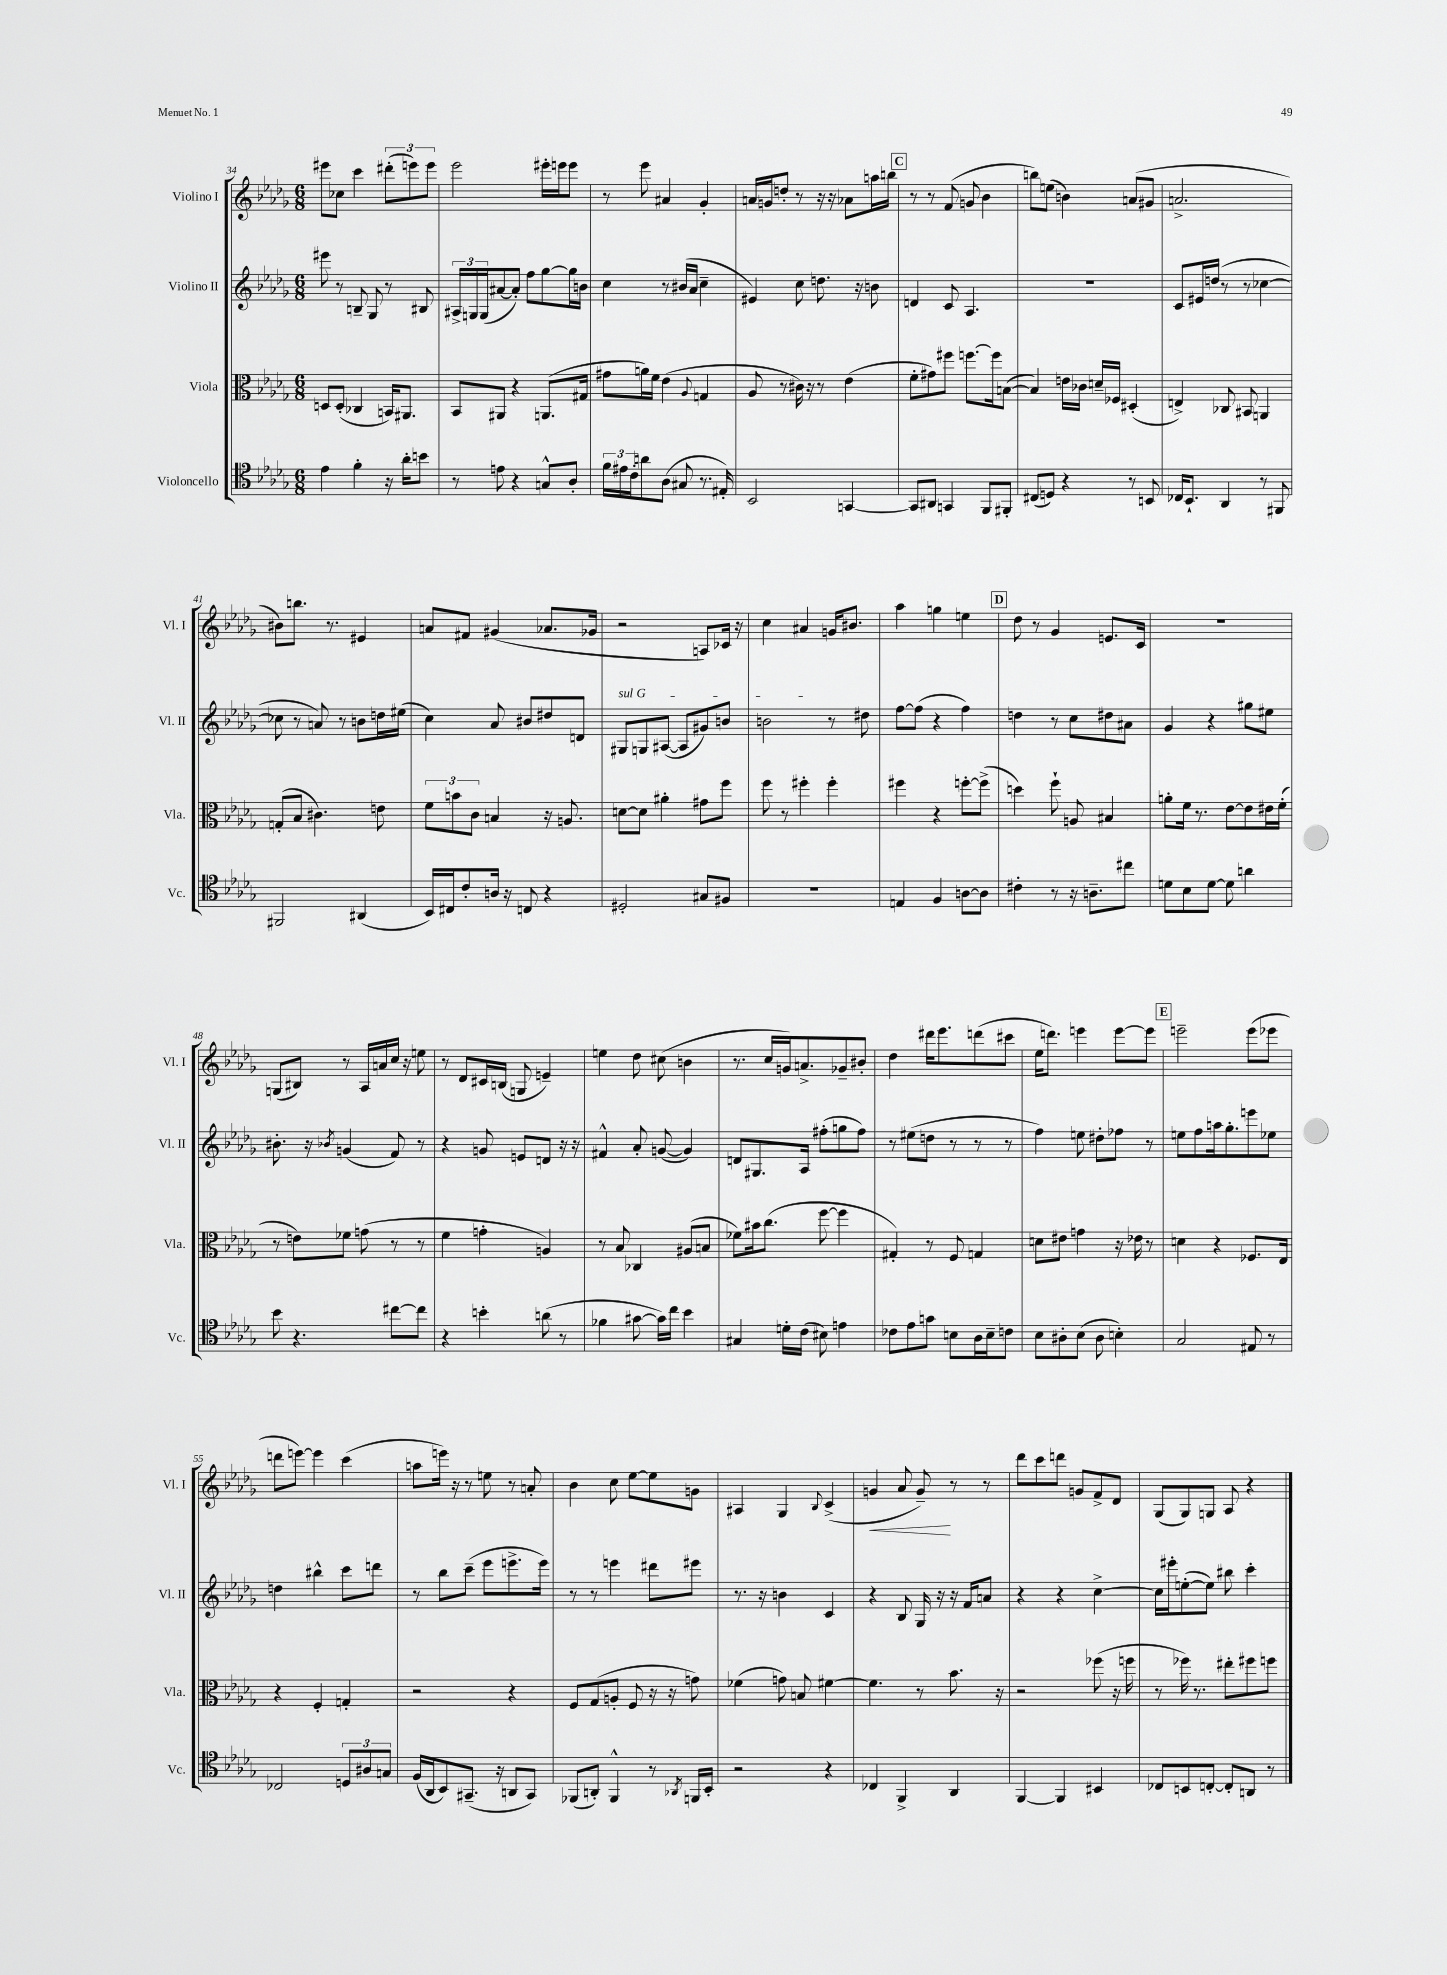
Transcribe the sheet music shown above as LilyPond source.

<<
\new StaffGroup <<
\new Staff = "s0" \with { instrumentName = "Violino I" shortInstrumentName = "Vl. I" } {
    \clef treble \key des \major \numericTimeSignature \time 6/8
    eis'''8 ces''8 c'''4 \tuplet 3/2 { dis'''8-.( e'''8) e'''8 } |
    ees'''2 eis'''16-. e'''16 e'''8 |
    r8 ees'''8 ais'4 ges'4-. |
    a'16 g'16 d''8-. r8 r16 r16 aes'8 a''16 b''16 |
    \mark \markup { \box "C" } r8 r8 f'8( g'8 bes'4 |
    b''8) e''8( b'4) a'8( gis'8 |
    a'2.-> |
    bis'8) b''8. r8. eis'4 |
    a'8 fis'8 gis'4( aes'8. ges'16 |
    r2 a8) ces'16 r16 |
    c''4 ais'4 g'16 bis'8. |
    aes''4 g''4 e''4 |
    \mark \markup { \box "D" } des''8 r8 ges'4 e'8. c'16 |
    R2. |
    g8( bis8) r8 aes16 a'16 c''16 r16 e''8 |
    r8 des'8 cis'16 b16( g8 e'4--) |
    e''4 des''8 cis''8( b'4 |
    r8. c''16 g'16) a'8.-> ges'8-- bis'8-. |
    des''4 dis'''16 ees'''8. d'''8( cis'''8 |
    ees''16 d'''8.) e'''4 e'''8~ e'''8 |
    \mark \markup { \box "E" } e'''2-- e'''8( ees'''8 |
    d'''8 e'''8~) e'''4 c'''4( |
    a''8 e'''16) r16 r8 e''8 r8 a'8-. |
    bes'4 c''8 ees''8~ ees''8 g'8 |
    ais4 ges4 \appoggiatura { bes8 } c'4->( |
    g'4\< aes'8 g'8--\!) r8 r8 |
    des'''8 c'''8 d'''8 g'8 f'8-> des'8 |
    ges8( ges8) g8 aes8 r4 \bar "|." |
}
\new Staff = "s1" \with { instrumentName = "Violino II" shortInstrumentName = "Vl. II" } {
    \clef treble \key des \major \numericTimeSignature \time 6/8
    eis'''8 r8 b8-- ges8 r8 bis8 |
    \tuplet 3/2 { ais16-> g16 g16( } ais'8~ ais'8-.) f''8 ges''8~ ges''16 b'16 |
    c''4 r8 bis'16( aes'16 c''4-- |
    eis'4) c''8 d''8. r16 b'8 |
    \mark \markup { \box "C" } d'4 c'8 aes4. |
    R2. |
    c'8 eis'16 d''16( r8 r8 ces''4~ |
    ces''8 r8 a'8) r8 b'8 d''16 eis''16( |
    c''4) aes'8 bis'8 dis''8 d'8 |
    \once \override TextSpanner.bound-details.left.text = \markup { \italic "sul G" } gis8\startTextSpan g8 ais8~( ais8 gis'8) b'8 |
    b'2\stopTextSpan r8 dis''8 |
    f''8~ f''8( r4 f''4) |
    \mark \markup { \box "D" } d''4 r8 c''8 dis''8 ais'8 |
    ges'4 r4 gis''8 eis''8 |
    bis'8.-. r16 \acciaccatura { bes'8 } g'4( f'8) r8 |
    r4 g'8 e'8 d'8 r16 r16 |
    fis'4-^ aes'8-. g'8~( g'4) |
    d'8 gis8. aes16 fis''8-.( g''8 fis''8) |
    r8 eis''8( d''8 r8 r8 r8 |
    f''4) e''8 dis''8-. fes''8 r8 |
    \mark \markup { \box "E" } e''8 f''8 a''16 ges''8.-. e'''8 ees''8 |
    d''4 bis''4-^ c'''8 d'''8 |
    r8 bes''8 c'''8--( ees'''8 e'''8.-> e'''16) |
    r8 r8 e'''4 dis'''8 eis'''8 |
    r8. r16 b'4 c'4 |
    r4 bes8 ges16 r16 r16 f'16 a'8 |
    r4 r4 c''4~-> |
    c''16 eis'''16-. e''8~-.( e''8) bis''8 c'''4-. \bar "|." |
}
\new Staff = "s2" \with { instrumentName = "Viola" shortInstrumentName = "Vla." } {
    \clef alto \key des \major \numericTimeSignature \time 6/8
    d8 d8-.( ces4 b,16) ais,8. |
    bes,8 ais,8 r4 a,8.( gis16 |
    gis'8 a'16) f'16 ees'4( \appoggiatura { aes8 } g4 |
    aes8 r8 cis'16) r16 r8 ees'4( |
    \mark \markup { \box "C" } f'8-. gis'8) fis''8 f''8.~ f''16 b8~( |
    b4) e'16 ces'16 d'16-- fes16 dis4-.( |
    e4->) ces8 bis,8 a,4 |
    g8-.( bes8 cis'4.) e'8 |
    \tuplet 3/2 { f'8 b'8 c'8 } b4 r16 a8. |
    d'8~ d'8 ais'4-. gis'8 f''8 |
    f''8 r8 fis''4-. fis''4-. |
    fis''4 r4 f''8~-. f''8->( |
    \mark \markup { \box "D" } d''4) f''8-! a8 bis4 |
    a'8-. f'16 r8. ees'8~ ees'8 eis'16 f'16-.( |
    r8 e'8) fes'8 g'8( r8 r8 |
    f'4 g'4-. a4) |
    r8 bes8 ces4 ais8( b8 |
    fes'8) bis'16 c''8.( f''8~ f''4 |
    gis4-.) r8 f8 g4 |
    d'8 eis'8 g'4 r16 ees'16 r8 |
    \mark \markup { \box "E" } d'4 r4 fes8. ees16 |
    r4 f4-. g4-. |
    r2 r4 |
    f8 ges8( a8-. f8 r16 r16 g'8) |
    fes'4( g'8) b8 fis'4~ |
    fis'4. r8 bes'8. r16 |
    r2 fes''8( r16 f''16 |
    r8 fes''16) r8. eis''8-. fis''8 f''8 \bar "|." |
}
\new Staff = "s3" \with { instrumentName = "Violoncello" shortInstrumentName = "Vc." } {
    \clef tenor \key des \major \numericTimeSignature \time 6/8
    ees'4 f'4-. r16 aes'16-. b'8 |
    r8 e'8 r4 g8-^ aes8-. |
    \tuplet 3/2 { f'16 eis'16 c'16-. } a'8 aes8( gis8 r8. eis16-.) |
    bes,2 g,4~ |
    \mark \markup { \box "C" } g,8 ais,8 g,4 f,8 fis,8-. |
    cis8( d8) r4 r8 b,8 |
    ces16 bes,8.-! aes,4 r8 fis,8 |
    fis,2 ais,4( |
    bes,16) cis16 c'8-. a16 r16 c8 r4 |
    dis2-. gis8 fis8 |
    r2. |
    e4 f4 a8~ a8 |
    \mark \markup { \box "D" } cis'4-. r8 r16 a8.-- cis''8 |
    d'8 bes8 d'8~ d'8 a'4 |
    bes'8 r4. cis''8~ cis''8 |
    r4 b'4-. a'8( r8 |
    fes'4 gis'8~ gis'16) c''16 bes'4 |
    gis4 d'16-. c'16( bis8) e'4 |
    ces'8 ees'8 g'8 b8 aes16 b16-- c'8 |
    bes8 ais8-. bes8( ais8 b4-.) |
    \mark \markup { \box "E" } ges2 eis8 r8 |
    ces2 \tuplet 3/2 { d8 ais8 g8 } |
    f16( aes,16 bes,8) gis,8.--( r16 a,8 gis,8) |
    fes,8( a,8-.) fes,4-^ r8 \acciaccatura { aes,8 } f,16 bes,16-. |
    r2 r4 |
    ces4 f,4-> aes,4 |
    f,4~ f,4 bis,4 |
    ces8 b,8 c8~-. c8-. a,8 r8 \bar "|." |
}
>>
>>
\layout { \context { \Score currentBarNumber = #34 } }
